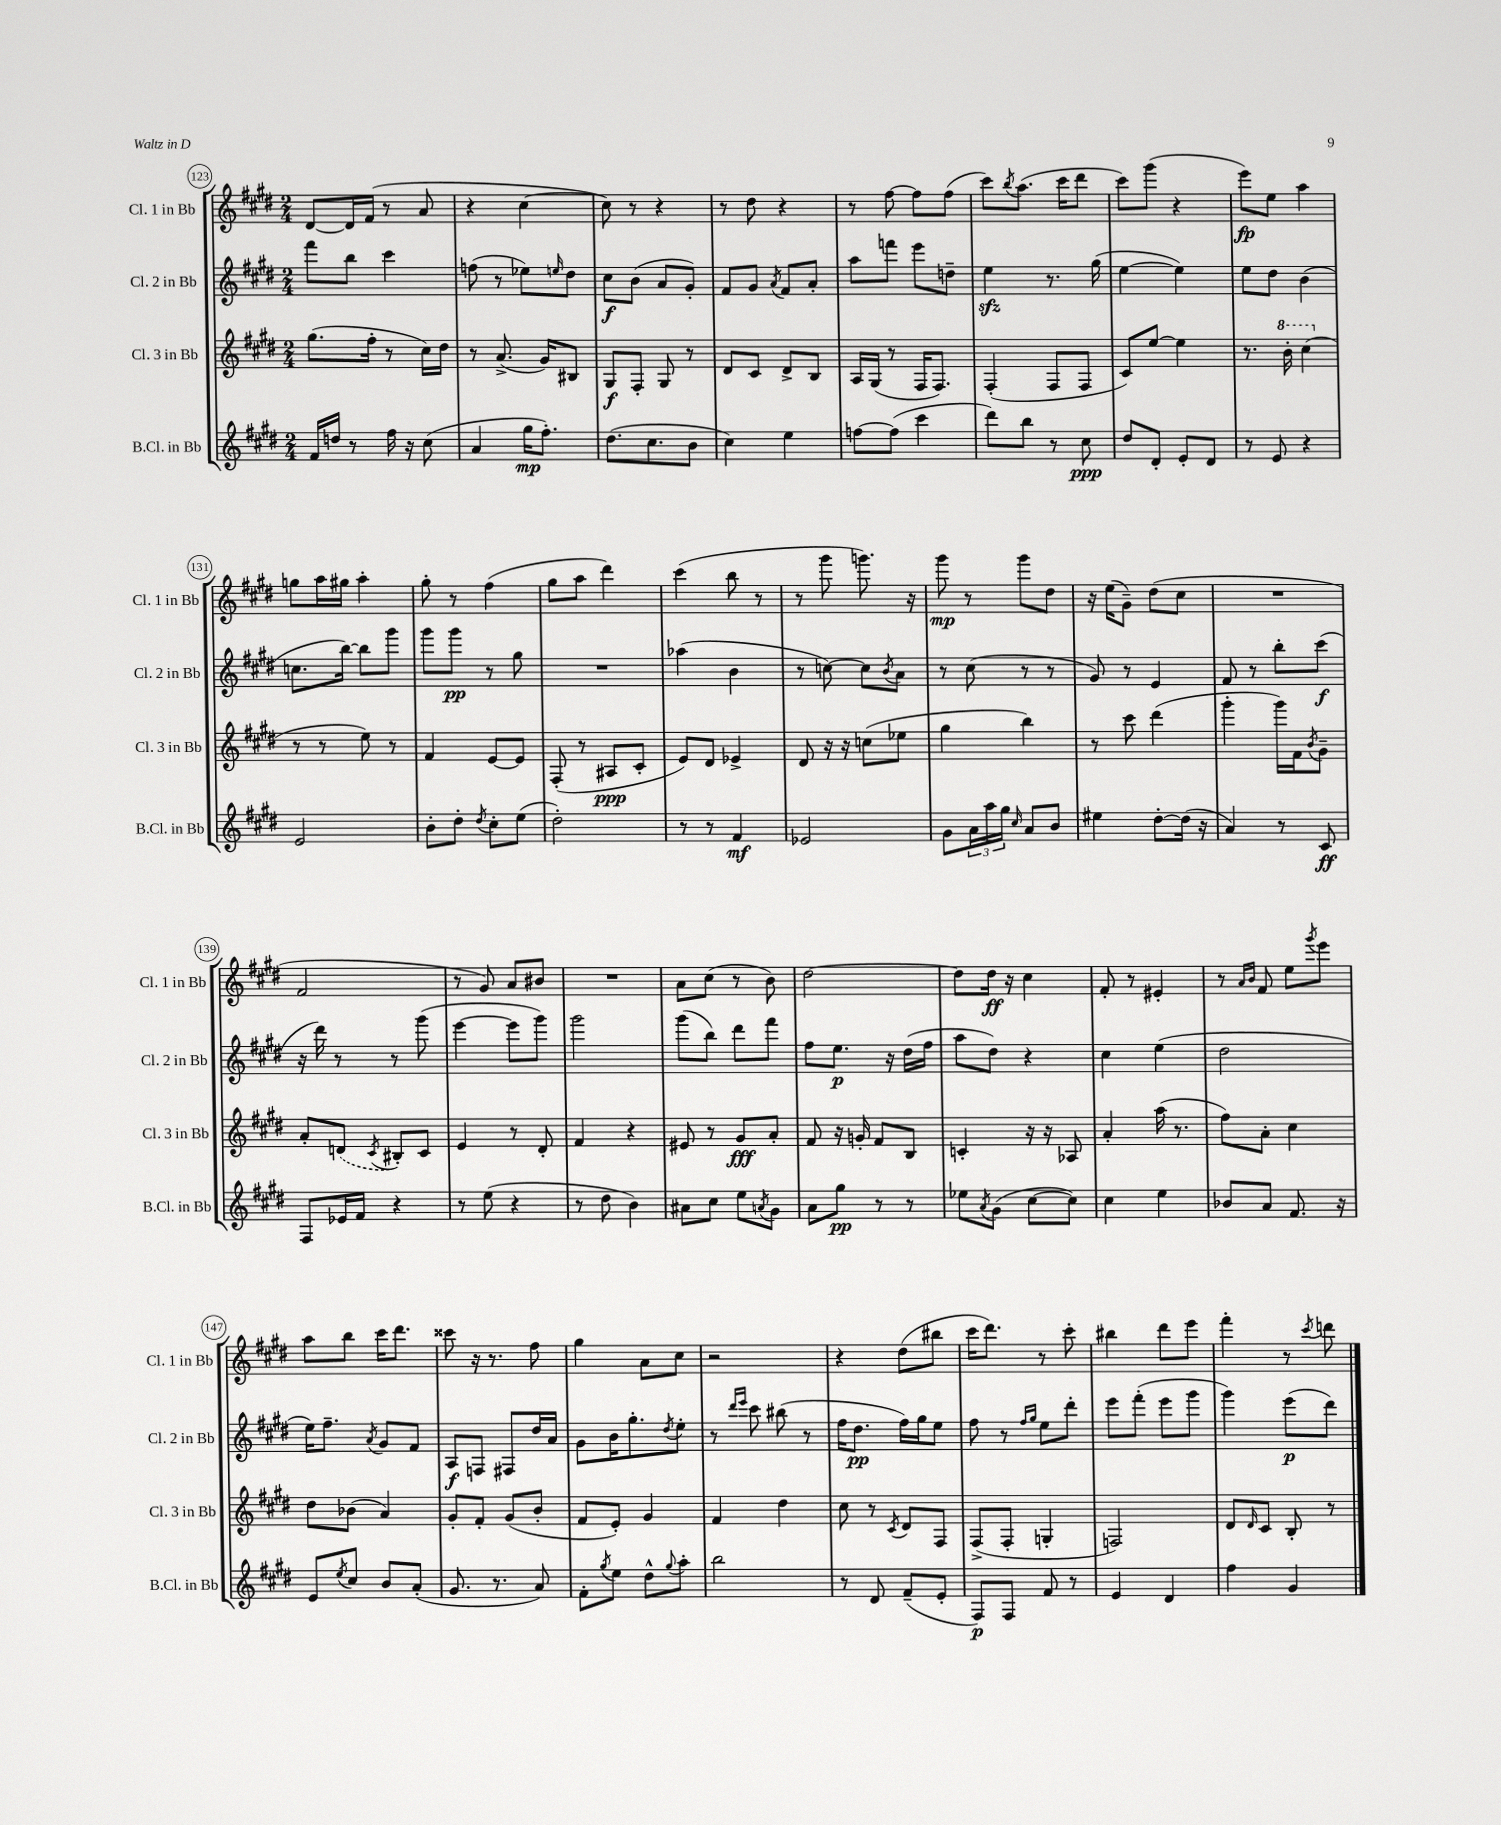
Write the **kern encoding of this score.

**kern	**dynam	**kern	**dynam	**kern	**dynam	**kern	**dynam
*part4	*part4	*part3	*part3	*part2	*part2	*part1	*part1
*staff4	*staff4	*staff3	*staff3	*staff2	*staff2	*staff1	*staff1
*I"B.Cl. in Bb	*	*I"Cl. 3 in Bb	*	*I"Cl. 2 in Bb	*	*I"Cl. 1 in Bb	*
*I'B.Cl. in Bb	*	*I'Cl. 3 in Bb	*	*I'Cl. 2 in Bb	*	*I'Cl. 1 in Bb	*
*clefG2	*	*clefG2	*	*clefG2	*	*clefG2	*
*k[f#c#g#d#]	*	*k[f#c#g#d#]	*	*k[f#c#g#d#]	*	*k[f#c#g#d#]	*
*M2/4	*	*M2/4	*	*M2/4	*	*M2/4	*
=123	=123	=123	=123	=123	=123	=123	=123
16f#/LL	.	(8.gg#\L	.	8fff#\L	.	[8d#/L	.
16ddn/JJ	.	.	.	.	.	.	.
8r	.	.	.	8bb\J	.	16d#/L]	.
.	.	16ff#'\Jk	.	.	.	(16f#/JJ	.
16ff#\	.	8r	.	4ccc#\	.	8r	.
16r	.	.	.	.	.	.	.
(8cc#\	.	16cc#\LL)	.	.	.	8a/	.
.	.	16dd#\JJ	.	.	.	.	.
=124	=124	=124	=124	=124	=124	=124	=124
4a/	.	8r	.	(8ffn\	.	4r	.
.	.	(8.a^/	.	8r	.	.	.
16gg#\KL	mp	.	.	8ee-X\L)	.	[4cc#\	.
8.ff#'\J)	.	16g#/KL)	.	.	.	.	.
.	.	.	.	16qqeen/	.	.	.
.	.	8B#X/J	.	8dd#\J	.	.	.
=125	=125	=125	=125	=125	=125	=125	=125
(8.dd#\L	.	8G#/L	f	8cc#\L	f	8cc#\])	.
.	.	8F#'/J	.	(8b\J	.	8r	.
8.cc#\	.	.	.	.	.	.	.
.	.	8G#/	.	8a/L	.	4r	.
8b\J	.	8r	.	8g#'/J)	.	.	.
=126	=126	=126	=126	=126	=126	=126	=126
4cc#\)	.	8d#/L	.	8f#/L	.	8r	.
.	.	8c#/J	.	8g#/J	.	8dd#\	.
.	.	.	.	8qa/	.	.	.
4ee\	.	8d#^/L	.	8f#/L	.	4r	.
.	.	8B/J	.	8a'/J	.	.	.
=127	=127	=127	=127	=127	=127	=127	=127
[8ffn\L	.	16A/LL	.	8aa\L	.	8r	.
.	.	(16G#/JJ	.	.	.	.	.
(8ff\J]	.	8r	.	8fffn\J	.	[8ff#\	.
4ccc#\	.	16F#/KL	.	8eee\L	.	8ff#\L]	.
.	.	8.F#/J)	.	.	.	.	.
.	.	.	.	8ddn~\J	.	(8ff#\J	.
=128	=128	=128	=128	=128	=128	=128	=128
8ddd#\L)	.	(4F#'/	.	4eezz\	.	8ccc#\L)	.
.	.	.	.	.	.	8qbb/	.
8bb\J	.	.	.	.	.	(8.aa\J	.
8r	.	8F#/L	.	8.r	.	.	.
.	.	.	.	.	.	16ccc#\KL	.
8cc#\	ppp	8F#/J	.	.	.	8ddd#\J	.
.	.	.	.	(16gg#\	.	.	.
=129	=129	=129	=129	=129	=129	=129	=129
8dd#/L	.	8c#/L)	.	[4ee\	.	8ccc#\L)	.
8d#'/J	.	[8ee/J	.	.	.	(8ggg#\J	.
8e'/L	.	4ee\]	.	4ee\])	.	4r	.
8d#/J	.	.	.	.	.	.	.
=130	=130	=130	=130	=130	=130	=130	=130
8r	.	8.r	.	8ee\L	.	8eee\L)	fp
8e/	.	.	.	8dd#\J	.	8ee\J	.
*	*	*8va	*	*	*	*	*
.	.	16bb'\	.	.	.	.	.
4r	.	(4ccc#\	.	(4b\	.	4aa\	.
!!LO:LB:g=z
=131	=131	=131	=131	=131	=131	=131	=131
*	*	*X8va	*	*	*	*	*
2e/	.	8r	.	8.ccn\L	.	8ggn\L	.
.	.	8r	.	.	.	16aa\L	.
.	.	.	.	[16bb\Jk)	.	16gg#X\JJ	.
.	.	8ee\)	.	8bb\L]	.	4aa'\	.
.	.	8r	.	8ggg#\J	.	.	.
=132	=132	=132	=132	=132	=132	=132	=132
8b'\L	.	4f#/	.	8ggg#\L	.	8gg#'\	.
8dd#'\J	.	.	.	8ggg#\J	pp	8r	.
8qdd#/	.	.	.	.	.	.	.
8cc#'\L	.	[8e/L	.	8r	.	(4ff#\	.
(8ee\J	.	8e/J]	.	8gg#\	.	.	.
=133	=133	=133	=133	=133	=133	=133	=133
2dd#'\)	.	(8F#'/	.	2r	.	8gg#\L	.
.	.	8r	.	.	.	8aa\J	.
.	.	8A#X/L	ppp	.	.	4ddd#\)	.
.	.	8c#'/J	.	.	.	.	.
=134	=134	=134	=134	=134	=134	=134	=134
8r	.	8e/L)	.	(4aa-X\	.	(4ccc#\	.
8r	.	8d#/J	.	.	.	.	.
4f#/	mf	4e-X^/	.	4b\	.	8bb\	.
.	.	.	.	.	.	8r	.
=135	=135	=135	=135	=135	=135	=135	=135
2e-X/	.	8d#/	.	8r	.	8r	.
.	.	16r	.	[8ccn\)	.	8ggg#\	.
.	.	16r	.	.	.	.	.
.	.	(8ccn\L	.	8cc\L]	.	8.gggn\)	.
.	.	.	.	8qb/	.	.	.
.	.	8ee-X\J	.	8a\J	.	.	.
.	.	.	.	.	.	16r	.
=136	=136	=136	=136	=136	=136	=136	=136
8g#\L	.	4gg#\	.	8r	.	8ggg#\	mp
24a\L	.	.	.	(8cc#\	.	8r	.
24aa\	.	.	.	.	.	.	.
24gg#\JJ	.	.	.	.	.	.	.
16qqcc#/	.	.	.	.	.	.	.
8a/L	.	4bb\)	.	8r	.	8ggg#\L	.
8b/J	.	.	.	8r	.	8dd#\J	.
=137	=137	=137	=137	=137	=137	=137	=137
4ee#X\	.	8r	.	8g#/)	.	16r	.
.	.	.	.	.	.	(16ee\KL	.
.	.	8ccc#\	.	8r	.	8g#~\J)	.
[8dd#'\L	.	(4ddd#\	.	4e/	.	(8dd#\L	.
(16dd#\Jk]	.	.	.	.	.	8cc#\J	.
16r	.	.	.	.	.	.	.
=138	=138	=138	=138	=138	=138	=138	=138
4a/)	.	4ggg#'\	.	8f#/	.	2r	.
.	.	.	.	8r	.	.	.
8r	.	16ggg#\LL)	.	8bb'\L	.	.	.
.	.	16f#\J	.	.	.	.	.
.	.	8qb/	.	.	.	.	.
8c#/	ff	8g#~\J	.	(8ccc#\J	f	.	.
!!LO:LB:g=z
=139	=139	=139	=139	=139	=139	=139	=139
8F#/L	.	8a'/L	.	16r	.	2f#/	.
.	.	.	.	16ddd#\)	.	.	.
16e-X/L	.	(8dn/J	.	8r	.	.	.
16f#/JJ	.	.	.	.	.	.	.
.	.	8qc#/	.	.	.	.	.
4r	.	8B#X'/L)	.	8r	.	.	.
.	.	8c#/J	.	(8ggg#\	.	.	.
=140	=140	=140	=140	=140	=140	=140	=140
8r	.	4e/	.	[4eee\	.	8r	.
(8ee\	.	.	.	.	.	8g#/)	.
4r	.	8r	.	8eee\L]	.	8a/L	.
.	.	8d#'/	.	8ggg#\J)	.	8b#X/J	.
=141	=141	=141	=141	=141	=141	=141	=141
8r	.	4f#/	.	2ggg#\	.	2r	.
8dd#\	.	.	.	.	.	.	.
4b\)	.	4r	.	.	.	.	.
=142	=142	=142	=142	=142	=142	=142	=142
8a#X\L	.	8e#X/	.	(8ggg#\L	.	8a\L	.
8cc#\J	.	8r	.	8bb\J)	.	(8cc#\J	.
8ee\L	.	8g#/L	fff	8ddd#\L	.	8r	.
8qan/	.	.	.	.	.	.	.
8g#\J	.	8a'/J	.	8fff#\J	.	8b\)	.
=143	=143	=143	=143	=143	=143	=143	=143
8a\L	.	8f#/	.	8ff#\L	.	[2dd#\	.
8gg#\J	pp	16r	.	8.ee\J	p	.	.
.	.	16gn'/	.	.	.	.	.
8r	.	8f#/L	.	.	.	.	.
.	.	.	.	16r	.	.	.
8r	.	8B/J	.	(16dd#\LL	.	.	.
.	.	.	.	16ff#\JJ	.	.	.
=144	=144	=144	=144	=144	=144	=144	=144
8ee-X\L	.	4cn'/	.	8aa\L	.	8dd#\L]	.
8qa/	.	.	.	.	.	.	.
(8g#\J	.	.	.	8dd#\J)	.	16dd#\Jk	ff
.	.	.	.	.	.	16r	.
[8cc#\L	.	16r	.	4r	.	4cc#\	.
.	.	16r	.	.	.	.	.
8cc#\J])	.	8A-X/	.	.	.	.	.
=145	=145	=145	=145	=145	=145	=145	=145
4cc#\	.	4a'/	.	4cc#\	.	8f#'/	.
.	.	.	.	.	.	8r	.
4ee\	.	(16aa\	.	(4ee\	.	4e#X'/	.
.	.	8.r	.	.	.	.	.
=146	=146	=146	=146	=146	=146	=146	=146
8b-X/L	.	8ff#\L)	.	2dd#\	.	8r	.
.	.	.	.	.	.	16qqa/LL	.
.	.	.	.	.	.	16qqb/JJ	.
8a/J	.	8a'\J	.	.	.	8f#/	.
8.f#/	.	4cc#\	.	.	.	8ee\L	.
.	.	.	.	.	.	8qggg#/	.
.	.	.	.	.	.	8eee\J	.
16r	.	.	.	.	.	.	.
!!LO:LB:g=z
=147	=147	=147	=147	=147	=147	=147	=147
8e/L	.	8dd#\L	.	16ee\KL)	.	8aa\L	.
.	.	.	.	8.ff#~\J	.	.	.
8qee/	.	.	.	.	.	.	.
8cc#/J	.	(8b-X\J	.	.	.	8bb\J	.
.	.	.	.	8qa/	.	.	.
8b/L	.	4a/)	.	8g#/L	.	16ccc#\KL	.
.	.	.	.	.	.	8.ddd#\J	.
(8a'/J	.	.	.	8f#/J	.	.	.
=148	=148	=148	=148	=148	=148	=148	=148
8.g#/	.	8g#'/L	.	8A/L	f	8ccc##X\	.
.	.	8f#'/J	.	8Fn/J	.	16r	.
8.r	.	.	.	.	.	8.r	.
.	.	(8g#/L	.	8F#X/L	.	.	.
8a/)	.	8b'/J	.	16dd#/L	.	8ff#\	.
.	.	.	.	16a/JJ	.	.	.
=149	=149	=149	=149	=149	=149	=149	=149
8f#'\L	.	8f#/L	.	8g#\L	.	4gg#\	.
8qgg#/	.	.	.	.	.	.	.
8ee\J	.	8e'/J)	.	16b\K	.	.	.
.	.	.	.	8.gg#'\	.	.	.
8dd#^^\L	.	4g#/	.	.	.	8a\L	.
8qqgg#/	.	.	.	8qdd#/	.	.	.
8aa'\J	.	.	.	8ee'\J	.	8cc#\J	.
=150	=150	=150	=150	=150	=150	=150	=150
2bb\	.	4f#/	.	8r	.	2r	.
.	.	.	.	16qqddd#/LL	.	.	.
.	.	.	.	16qqeee/JJ	.	.	.
.	.	.	.	8ccc#\	.	.	.
.	.	4dd#\	.	(8bb#X\	.	.	.
.	.	.	.	8r	.	.	.
=151	=151	=151	=151	=151	=151	=151	=151
8r	.	8cc#\	.	16ff#\KL	.	4r	.
.	.	.	.	8.dd#\J	pp	.	.
8d#/	.	8r	.	.	.	.	.
.	.	8qc#/	.	.	.	.	.
(8f#~/L	.	8d#/L	.	16ff#\LL)	.	(8dd#\L	.
.	.	.	.	16gg#\J	.	.	.
8e'/J	.	8F#/J	.	8ee\J	.	8bb#X\J	.
=152	=152	=152	=152	=152	=152	=152	=152
8F#/L)	p	(8F#^/L	.	8ff#\	.	16ccc#\KL	.
.	.	.	.	.	.	8.ddd#\J)	.
8F#/J	.	8F#'/J	.	8r	.	.	.
.	.	.	.	16qqff#/LL	.	.	.
.	.	.	.	16qqgg#/JJ	.	.	.
8f#/	.	4Gn'/	.	8ee\L	.	8r	.
8r	.	.	.	8ddd#'\J	.	8ccc#'\	.
=153	=153	=153	=153	=153	=153	=153	=153
4e/	.	2Fn/)	.	8eee\L	.	4bb#X\	.
.	.	.	.	(8fff#'\J	.	.	.
4d#/	.	.	.	8eee\L	.	8ddd#\L	.
.	.	.	.	8ggg#\J	.	8eee\J	.
=154	=154	=154	=154	=154	=154	=154	=154
4ff#\	.	8d#/L	.	4ggg#\)	.	4fff#'\	.
.	.	16qqd#/	.	.	.	.	.
.	.	8c#/J	.	.	.	.	.
4g#/	.	8B'/	.	(8eee\L	p	8r	.
.	.	.	.	.	.	8qccc#/	.
.	.	8r	.	8ddd#\J)	.	8dddn\	.
==	==	==	==	==	==	==	==
*-	*-	*-	*-	*-	*-	*-	*-
